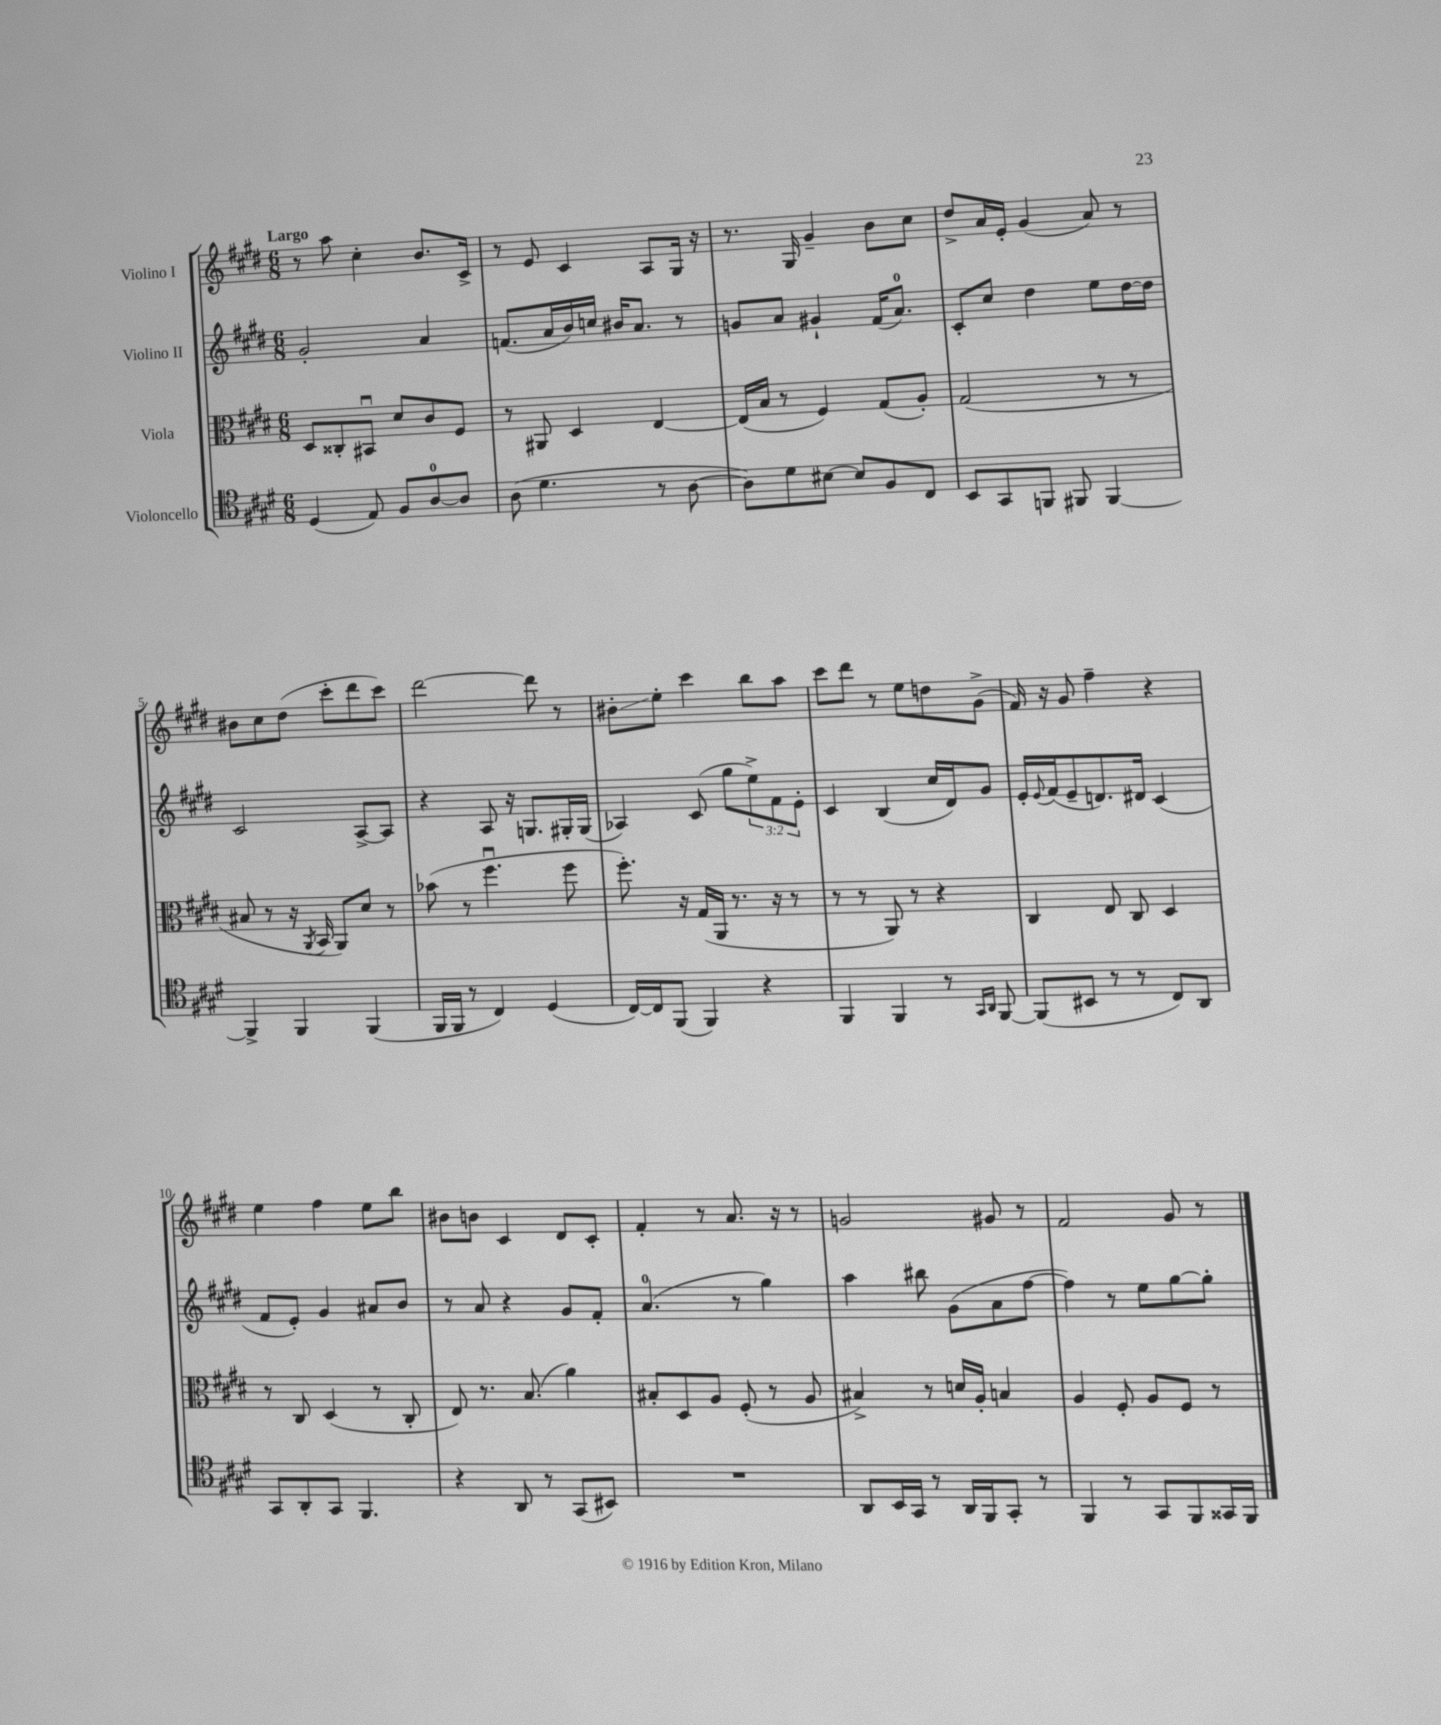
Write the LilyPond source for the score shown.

<<
\new StaffGroup <<
\new Staff = "s0" \with { instrumentName = "Violino I" } {
    \clef treble \key e \major \numericTimeSignature \time 6/8 \tempo "Largo"
    r8 a''8 cis''4-. b'8. cis'16-> |
    r8 e'8 cis'4 a8 gis16 r16 |
    r8. gis16 gis'4-- b'8 cis''8 |
    dis''8-> a'16 e'16-. gis'4( a'8) r8 |
    bis'8 cis''8 dis''8( cis'''8-. dis'''8 cis'''8) |
    dis'''2~ dis'''8 r8 |
    bis'8-.\glissando e''8-. cis'''4 b''8 a''8 |
    cis'''8 dis'''8 r8 e''8 d''8 gis'8->( |
    fis'16) r16 gis'8 fis''4-- r4 |
    e''4 fis''4 e''8 b''8 |
    bis'8 b'8 cis'4 dis'8 cis'8-. |
    fis'4-. r8 a'8. r16 r8 |
    g'2 gis'8 r8 |
    fis'2 gis'8 r8 \bar "|." |
}
\new Staff = "s1" \with { instrumentName = "Violino II" } {
    \clef treble \key e \major \numericTimeSignature \time 6/8 \override Staff.TupletNumber.text = #tuplet-number::calc-fraction-text
    gis'2-. a'4 |
    f'8.( a'16 b'16) c''16 bis'16 a'8. r8 |
    g'8 a'8 gis'4-! fis'16( a'8.-0) |
    cis'8-. cis''8 dis''4 e''8 dis''16~ dis''16 |
    cis'2 a8~-> a8 |
    r4 a8 r16 g8. gis16-. gis16( |
    aes4) cis'8( gis''8 \tuplet 3/2 { e''8->) fis'8 e'8-. } |
    cis'4 b4( cis''16 dis'16) gis'8 |
    e'16-. \appoggiatura { e'8 } fis'16( e'8-- d'8.) dis'16 cis'4( |
    fis'8 e'8-.) gis'4 ais'8 b'8 |
    r8 a'8 r4 gis'8 fis'8-. |
    a'4.-0( r8 gis''4) |
    a''4 bis''8 gis'8( a'8 fis''8~ |
    fis''4) r8 e''8 gis''8~ gis''8-. \bar "|." |
}
\new Staff = "s2" \with { instrumentName = "Viola" } {
    \clef alto \key e \major \numericTimeSignature \time 6/8
    dis8 cisis8-. bis,8\downbow dis'8 cis'8 fis8 |
    r8 ais,8 dis4 e4~ |
    e16( b16 r8 fis4) gis8( a8-.) |
    gis2( r8 r8 |
    bis8 r8 r16 \acciaccatura { a,8 } b,16 a,8) dis'8 r8 |
    bes'8( r8 fis''4.\downbow fis''8 |
    fis''8.-.) r16 gis16( a,16 r8. r16 r8 |
    r8 r8 a,8) r8 r4 |
    cis4 e8 cis8 dis4 |
    r8 cis8 dis4( r8 cis8-. |
    e8) r8. b8.( a'4) |
    bis8-. dis8 a8 fis8-.( r8 a8 |
    bis4->) r8 d'16 a16-. b4 |
    a4 fis8-. a8 fis8 r8 \bar "|." |
}
\new Staff = "s3" \with { instrumentName = "Violoncello" } {
    \clef tenor \key e \major \numericTimeSignature \time 6/8
    dis4( e8) fis8 a8-0~ a8 |
    a8( dis'4. r8 a8~ |
    a8) dis'8 bis8~ bis8 fis8 cis8 |
    b,8 gis,8 f,8 fis,8 fis,4~ |
    fis,4-> fis,4 fis,4( |
    fis,16 fis,16 r8 cis4) dis4( |
    cis16~) cis16 fis,8( fis,4) r4 |
    fis,4 fis,4 r8 \grace { gis,16 a,16 } fis,8~ |
    fis,8( bis,8 r8 r8 cis8) a,8 |
    gis,8 a,8-. gis,8 fis,4. |
    r4 a,8 r8 gis,8( bis,8) |
    R2. |
    a,8 b,16 gis,16 r8 a,16 fis,16 gis,8-. r8 |
    fis,4 r8 gis,8 fis,8 gisis,16 fis,16 \bar "|." |
}
>>
>>
